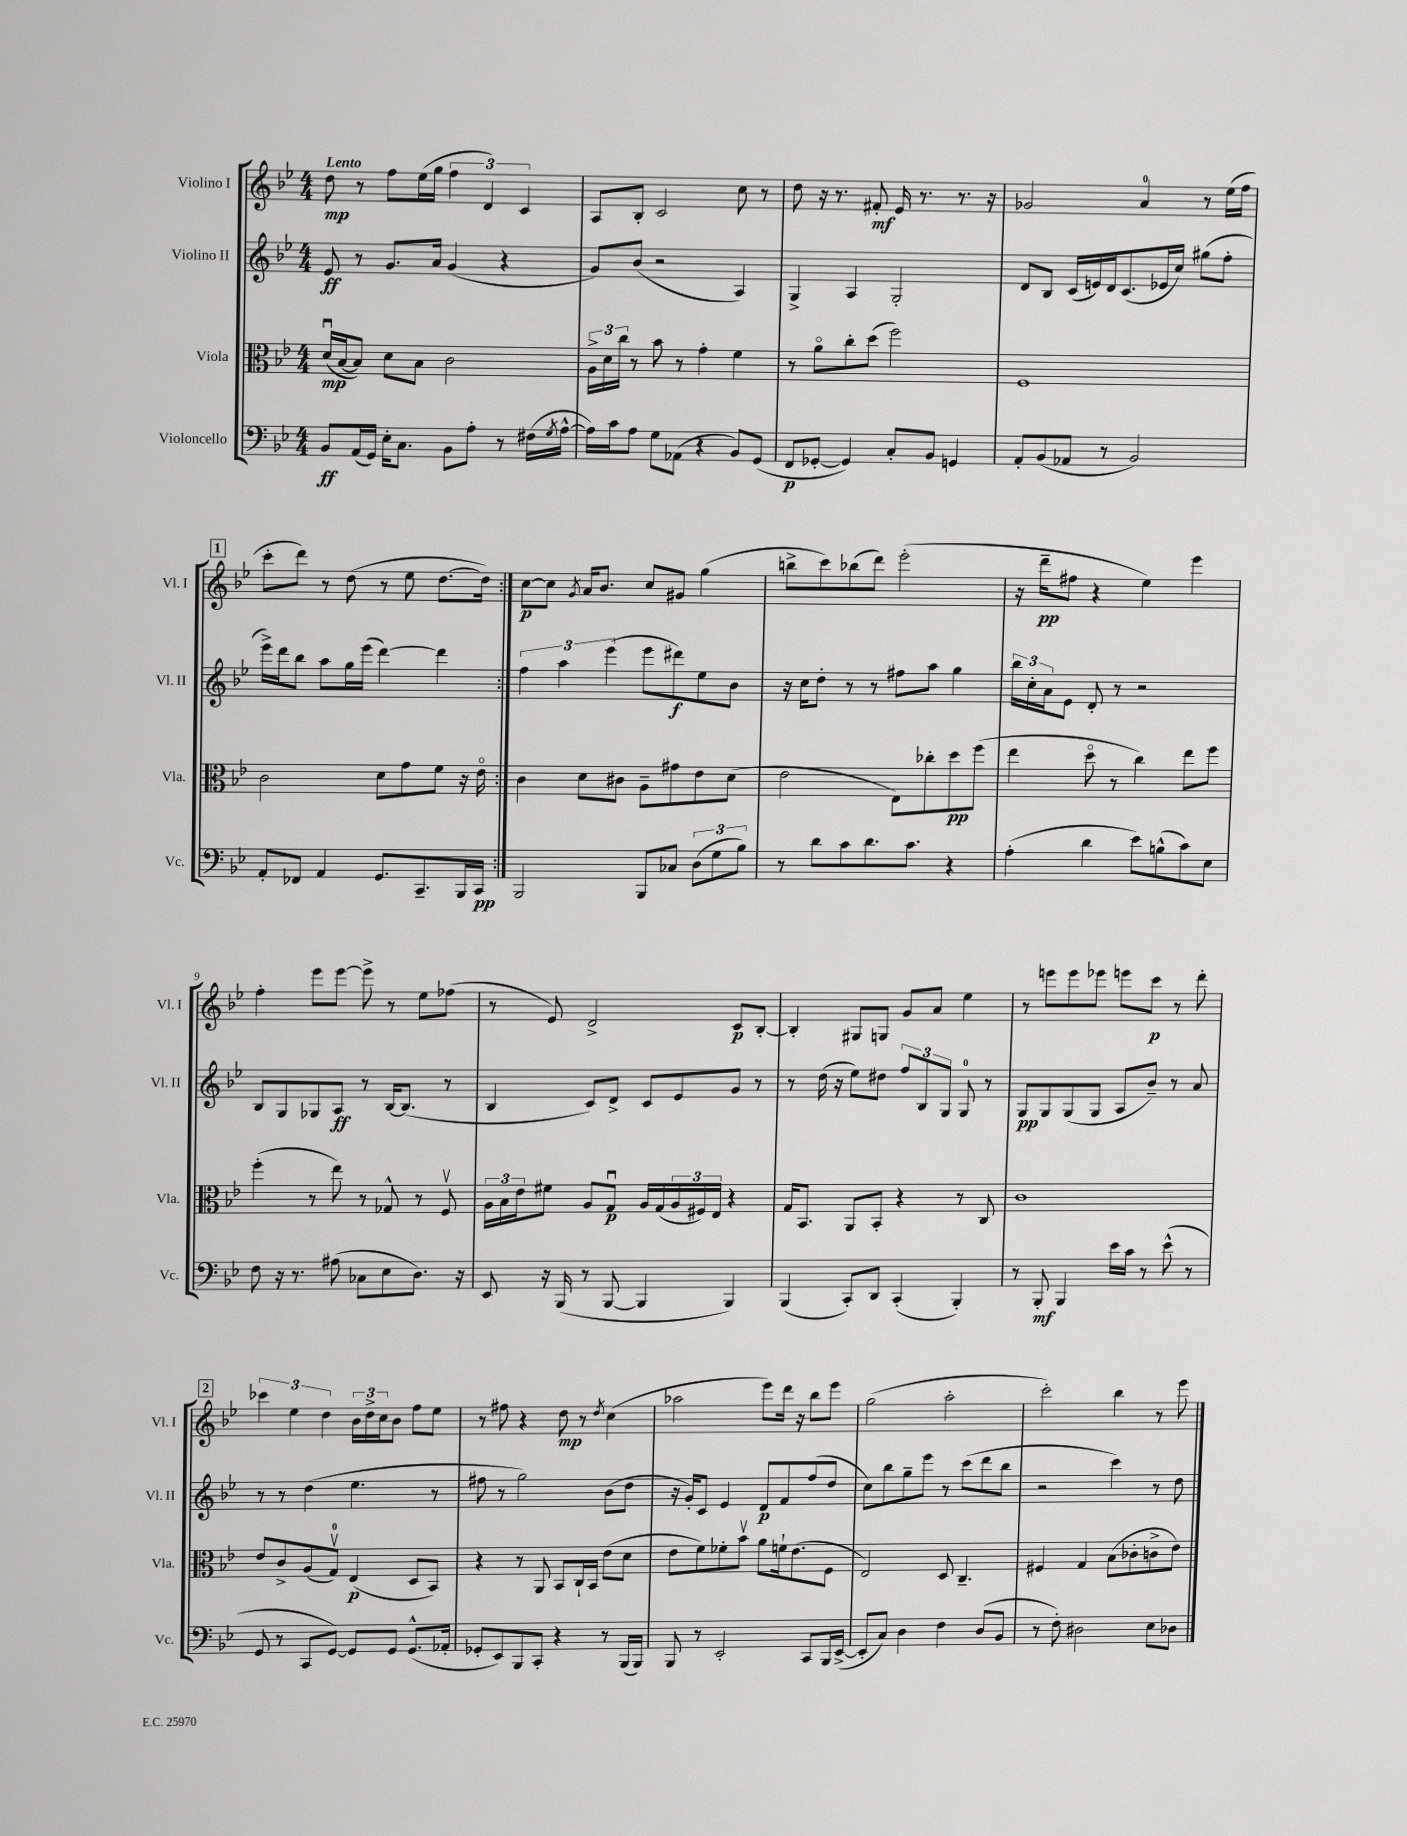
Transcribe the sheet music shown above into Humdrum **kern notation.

**kern	**dynam	**kern	**dynam	**kern	**dynam	**kern	**dynam
*part4	*part4	*part3	*part3	*part2	*part2	*part1	*part1
*staff4	*staff4	*staff3	*staff3	*staff2	*staff2	*staff1	*staff1
*I"Violoncello	*	*I"Viola	*	*I"Violino II	*	*I"Violino I	*
*I'Vc.	*	*I'Vla.	*	*I'Vl. II	*	*I'Vl. I	*
*clefF4	*	*clefC3	*	*clefG2	*	*clefG2	*
*k[b-e-]	*	*k[b-e-]	*	*k[b-e-]	*	*k[b-e-]	*
*M4/4	*	*M4/4	*	*M4/4	*	*M4/4	*
=1	=1	=1	=1	=1	=1	=1	=1
!	!	!	!	!	!	!LO:TX:a:B:t=Lento	!
8BB-/L	ff	(16du/LL	mp	8e-/	ff	8dd\	mp
.	.	[16B-/J	.	.	.	.	.
(16AA/L	.	8B-/J])	.	8r	.	8r	.
16GG/JJ)	.	.	.	.	.	.	.
16E-'\KL	.	8d\L	.	8.g/L	.	8ff\L	.
8.C\J	.	.	.	.	.	.	.
.	.	8B-\J	.	.	.	(16ee-\L	.
.	.	.	.	16a/Jk	.	16gg\JJ	.
8BB-\L	.	2c\	.	(4g/	.	6ff\	.
8A'\J	.	.	.	.	.	.	.
.	.	.	.	.	.	6d/)	.
8r	.	.	.	4r	.	.	.
.	.	.	.	.	.	6c/	.
(16F#X\LL	.	.	.	.	.	.	.
8qG/	.	.	.	.	.	.	.
[16A^^\JJ	.	.	.	.	.	.	.
=2	=2	=2	=2	=2	=2	=2	=2
16A\LL])	.	24A^\LL	.	8g/L)	.	8A/L	.
.	.	24d\	.	.	.	.	.
16c\J	.	.	.	.	.	.	.
.	.	24cc\JJ	.	.	.	.	.
8A\J	.	8r	.	(8b-/J	.	8B-'/J	.
8G\L	.	8b-\	.	2r	.	2c/	.
(8AA-X\J	.	8r	.	.	.	.	.
4r	.	4g'\	.	.	.	.	.
8BB-/L)	.	4f\	.	4A/)	.	8cc\	.
(8GG/J	.	.	.	.	.	8r	.
=3	=3	=3	=3	=3	=3	=3	=3
8FF/L	p	8r	.	4G^/	.	8dd\	.
[8GG-X'/J	.	8a\L	.	.	.	16r	.
.	.	.	.	.	.	8.r	.
4GG-/])	.	8cc'\	.	4A/	.	.	.
.	.	(8dd\J	.	.	.	8f#X'/	mf
8C'/L	.	2ff\)	.	2G'/	.	16e-/	.
.	.	.	.	.	.	8.r	.
8BB-/J	.	.	.	.	.	.	.
4GGn/	.	.	.	.	.	8.r	.
.	.	.	.	.	.	16r	.
=4	=4	=4	=4	=4	=4	=4	=4
8AA'/L	.	1F	.	8d/L	.	2g-X/	.
(8BB-/	.	.	.	8B-/J	.	.	.
8AA-X/J	.	.	.	(16c/LL	.	.	.
.	.	.	.	16en/)	.	.	.
8r	.	.	.	16d/J	.	.	.
.	.	.	.	(8.c/	.	.	.
2BB-/)	.	.	.	.	.	4a/	.
.	.	.	.	16e-X/L	.	.	.
.	.	.	.	16cc/JJ)	.	.	.
.	.	.	.	(8gg#X\L	.	8r	.
.	.	.	.	8ff'\J	.	(16ee-\LL	.
.	.	.	.	.	.	16ff\JJ	.
!!LO:LB:g=z
!!LO:REH:place=s1:t=1
=5	=5	=5	=5	=5	=5	=5	=5
8AA'/L	.	2c\	.	16eee-^\LL)	.	8ccc'\L	.
.	.	.	.	16ddd\J	.	.	.
8FF-X/J	.	.	.	8bb-\J	.	8ddd\J)	.
4AA/	.	.	.	8aa\L	.	8r	.
.	.	.	.	16gg\L	.	(8dd\	.
.	.	.	.	(16eee-\JJ	.	.	.
8.GG/L	.	8d\L	.	[4ddd\)	.	8r	.
.	.	8g\	.	.	.	8ee-\	.
8.CC~/	.	.	.	.	.	.	.
.	.	8f\J	.	4ddd\]	.	[8.dd\L	.
16BBB-/L	.	16r	.	.	.	.	.
16CC/JJ	pp	16e-\	.	.	.	16dd\Jk])	.
=6:|!	=6:|!	=6:|!	=6:|!	=6:|!	=6:|!	=6:|!	=6:|!
2BBB-/	.	4c\	.	6ff\	.	[8cc\L	p
.	.	.	.	.	.	8cc\J]	.
.	.	.	.	6aa\	.	.	.
.	.	.	.	.	.	8qg/	.
.	.	8d\L	.	.	.	16a/KL	.
.	.	.	.	.	.	8.b-/J	.
.	.	.	.	(6eee-\	.	.	.
.	.	8c#X\J	.	.	.	.	.
8BBB-/L	.	8A~\L	.	8eee-\L	.	8cc/L	.
8C-X/J	.	8g#X\	.	8ddd#X\)	f	8g#X/J	.
(12D\L	.	8e-\	.	8ee-\	.	(4gg\	.
12G\	.	.	.	.	.	.	.
.	.	(8d\J	.	8b-\J	.	.	.
12B-\J)	.	.	.	.	.	.	.
=7	=7	=7	=7	=7	=7	=7	=7
8r	.	2e-\	.	16r	.	8bbn^\L	.
.	.	.	.	16cc\KL	.	.	.
8d\L	.	.	.	8dd'\J	.	8ccc\)	.
8c\	.	.	.	8r	.	(8bb-X\	.
8.d\	.	.	.	8r	.	8ddd\J)	.
.	.	8E-\L)	.	8ff#X\L	.	(2eee-'\	.
8.c\J	.	.	.	.	.	.	.
.	.	8cc-X'\	.	8aa\J	.	.	.
4r	.	8dd\	pp	4gg\	.	.	.
.	.	(8ff\J	.	.	.	.	.
=8	=8	=8	=8	=8	=8	=8	=8
(4A'\	.	4ee-\	.	24bb-\LL	.	16r	.
.	.	.	.	24cc'\	.	.	.
.	.	.	.	.	.	16ddd~\KL	pp
.	.	.	.	24a\J	.	.	.
.	.	.	.	8e-\J	.	8ff#X\J	.
4d\	.	8dd\	.	8d'/	.	4r	.
.	.	8r	.	8r	.	.	.
8e-\L)	.	4cc\)	.	2r	.	4ee-\)	.
(8Bn^^\	.	.	.	.	.	.	.
8c\)	.	8ee-\L	.	.	.	4eee-\	.
8E-\J	.	8ff\J	.	.	.	.	.
!!LO:LB:g=z
=9	=9	=9	=9	=9	=9	=9	=9
8F\	.	(4ff'\	.	8B-/L	.	4ff'\	.
16r	.	.	.	8G/	.	.	.
8.r	.	.	.	.	.	.	.
.	.	8r	.	8G-X/	.	8eee-\L	.
(8A#X\	.	8ee-\)	.	8A/J	ff	[8eee-\J	.
8C-X\L	.	8r	.	8r	.	8eee-^\]	.
8E-\	.	8G-X^^/	.	[16B-/KL	.	8r	.
.	.	.	.	(8.B-/J]	.	.	.
8.D\J)	.	8r	.	.	.	8ee-\L	.
.	.	8Fv/	.	8r	.	(8ff-X\J	.
16r	.	.	.	.	.	.	.
=10	=10	=10	=10	=10	=10	=10	=10
8EE-/	.	24A\LL	.	4B-/	.	8r	.
.	.	24B-\	.	.	.	.	.
.	.	24e-\J	.	.	.	.	.
16r	.	8f#X\J	.	.	.	8e-/)	.
(16BBB-/	.	.	.	.	.	.	.
8r	.	8A/L	.	8c/L)	.	2d^/	.
[8BBB-/	.	8Gu/J	p	8d^/J	.	.	.
4BBB-/]	.	16A/LL	.	8c/L	.	.	.
.	.	(16G/	.	.	.	.	.
.	.	24A/	.	8e-/	.	.	.
.	.	24F#X/)	.	.	.	.	.
.	.	24E-/JJ	.	.	.	.	.
4BBB-/)	.	4r	.	8g/J	.	8c/L	p
.	.	.	.	8r	.	[8B-'/J	.
=11	=11	=11	=11	=11	=11	=11	=11
(4BBB-/	.	16G/KL	.	8r	.	4B-'/]	.
.	.	8.BB-/J	.	.	.	.	.
.	.	.	.	(16dd\	.	.	.
.	.	.	.	16r	.	.	.
8CC'/L)	.	8AA/L	.	8ee-\L)	.	8G#X/L	.
8DD/J	.	8BB-'/J	.	8dd#X\J	.	8Gn/J	.
(4CC'/	.	4r	.	12ff/L	.	8g/L	.
.	.	.	.	12B-/	.	.	.
.	.	.	.	.	.	8a/J	.
.	.	.	.	12G/J	.	.	.
4BBB-'/)	.	8r	.	8G/	.	4ee-\	.
.	.	8C/	.	8r	.	.	.
=12	=12	=12	=12	=12	=12	=12	=12
8r	.	1c	.	8G/L	pp	8r	.
8BBB-'/	mf	.	.	8G/	.	8eeen\L	.
4BBB-/	.	.	.	(8G/	.	8eee\	.
.	.	.	.	8G/J	.	8eee-X\J	.
16e-\LL	.	.	.	8A/L	.	8eeen\L	.
16c\JJ	.	.	.	.	.	.	.
8r	.	.	.	8b-~/J)	.	8ccc\J	p
(8e-^^\	.	.	.	8r	.	8r	.
8r	.	.	.	8a/	.	8ddd'\	.
!!LO:LB:g=z
!!LO:REH:place=s1:t=2
=13	=13	=13	=13	=13	=13	=13	=13
8GG/	.	8e-/L	.	8r	.	6ccc-X\	.
8r	.	8c^/	.	8r	.	.	.
.	.	.	.	.	.	6ee-\	.
8CC/L	.	(8A/	.	(4dd\	.	.	.
.	.	.	.	.	.	6dd\	.
[8GG/J)	.	8Gv/J)	.	.	.	.	.
8GG/L]	.	(4E-/	p	4.ee-\	.	24b-\LL	.
.	.	.	.	.	.	24dd^\	.
.	.	.	.	.	.	24cc\J	.
8GG/J	.	.	.	.	.	8b-\J	.
(8.GG^^/L	.	8D/L	.	.	.	8ff\L	.
.	.	8BB-/J)	.	8r	.	8ee-\J	.
16AA-X'/Jk	.	.	.	.	.	.	.
=14	=14	=14	=14	=14	=14	=14	=14
8GG-X'/L	.	4r	.	8ff#X\	.	8r	.
8EE-/)	.	.	.	8r	.	8ff#X\	.
8BBB-/	.	8r	.	2gg\)	.	4r	.
8CC'/J	.	8AA/	.	.	.	.	.
4r	.	8BB-/L	.	.	.	8dd\	mp
.	.	16C`/L	.	.	.	8r	.
.	.	16BB-/JJ	.	.	.	.	.
.	.	.	.	.	.	8qdd/	.
8r	.	(8e-\L	.	(8b-\L	.	(4cc\	.
(16BBB-/LL	.	8d\J	.	8dd\J	.	.	.
16BBB-/JJ)	.	.	.	.	.	.	.
=15	=15	=15	=15	=15	=15	=15	=15
8BBB-/	.	8e-\L	.	16r	.	2aa-X\	.
.	.	.	.	16g'/KL)	.	.	.
8r	.	8f\)	.	8c/J	.	.	.
2EE-'/	.	8f-X'\	.	4e-/	.	.	.
.	.	8b-v\J	.	.	.	.	.
.	.	8a\L	.	8d/L	p	8eee-\L)	.
.	.	16fn`\k	.	8f/	.	16ddd\Jk	.
.	.	(8.e-\	.	.	.	16r	.
8CC/L	.	.	.	(8ff/	.	8bb-\L	.
16BBB-/L	.	8F\J	.	8dd/J	.	8eee-\J	.
([16EE-^/JJ	.	.	.	.	.	.	.
=16	=16	=16	=16	=16	=16	=16	=16
8EE-'/L]	.	2E-/)	.	8cc\L)	.	(2gg\	.
8C/J)	.	.	.	8bb-\	.	.	.
4D\	.	.	.	8gg~\	.	.	.
.	.	.	.	8eee-\J	.	.	.
4F\	.	8D/	.	8r	.	2aa'\	.
.	.	4.C~/	.	(8ccc\L	.	.	.
(8D/L	.	.	.	8ddd\	.	.	.
8BB-/J	.	.	.	8bb-\J	.	.	.
=17	=17	=17	=17	=17	=17	=17	=17
8r	.	4F#X/	.	2r	.	2ccc'\)	.
8F'\)	.	.	.	.	.	.	.
2D#X\	.	4G/	.	.	.	.	.
.	.	(8B-\L	.	4ccc\)	.	4bb-\	.
.	.	8c-X'\	.	.	.	.	.
8E-\L	.	8cn^\	.	8r	.	8r	.
8D-X\J	.	8e-\J)	.	8dd\	.	8eee-\	.
==	==	==	==	==	==	==	==
*-	*-	*-	*-	*-	*-	*-	*-
